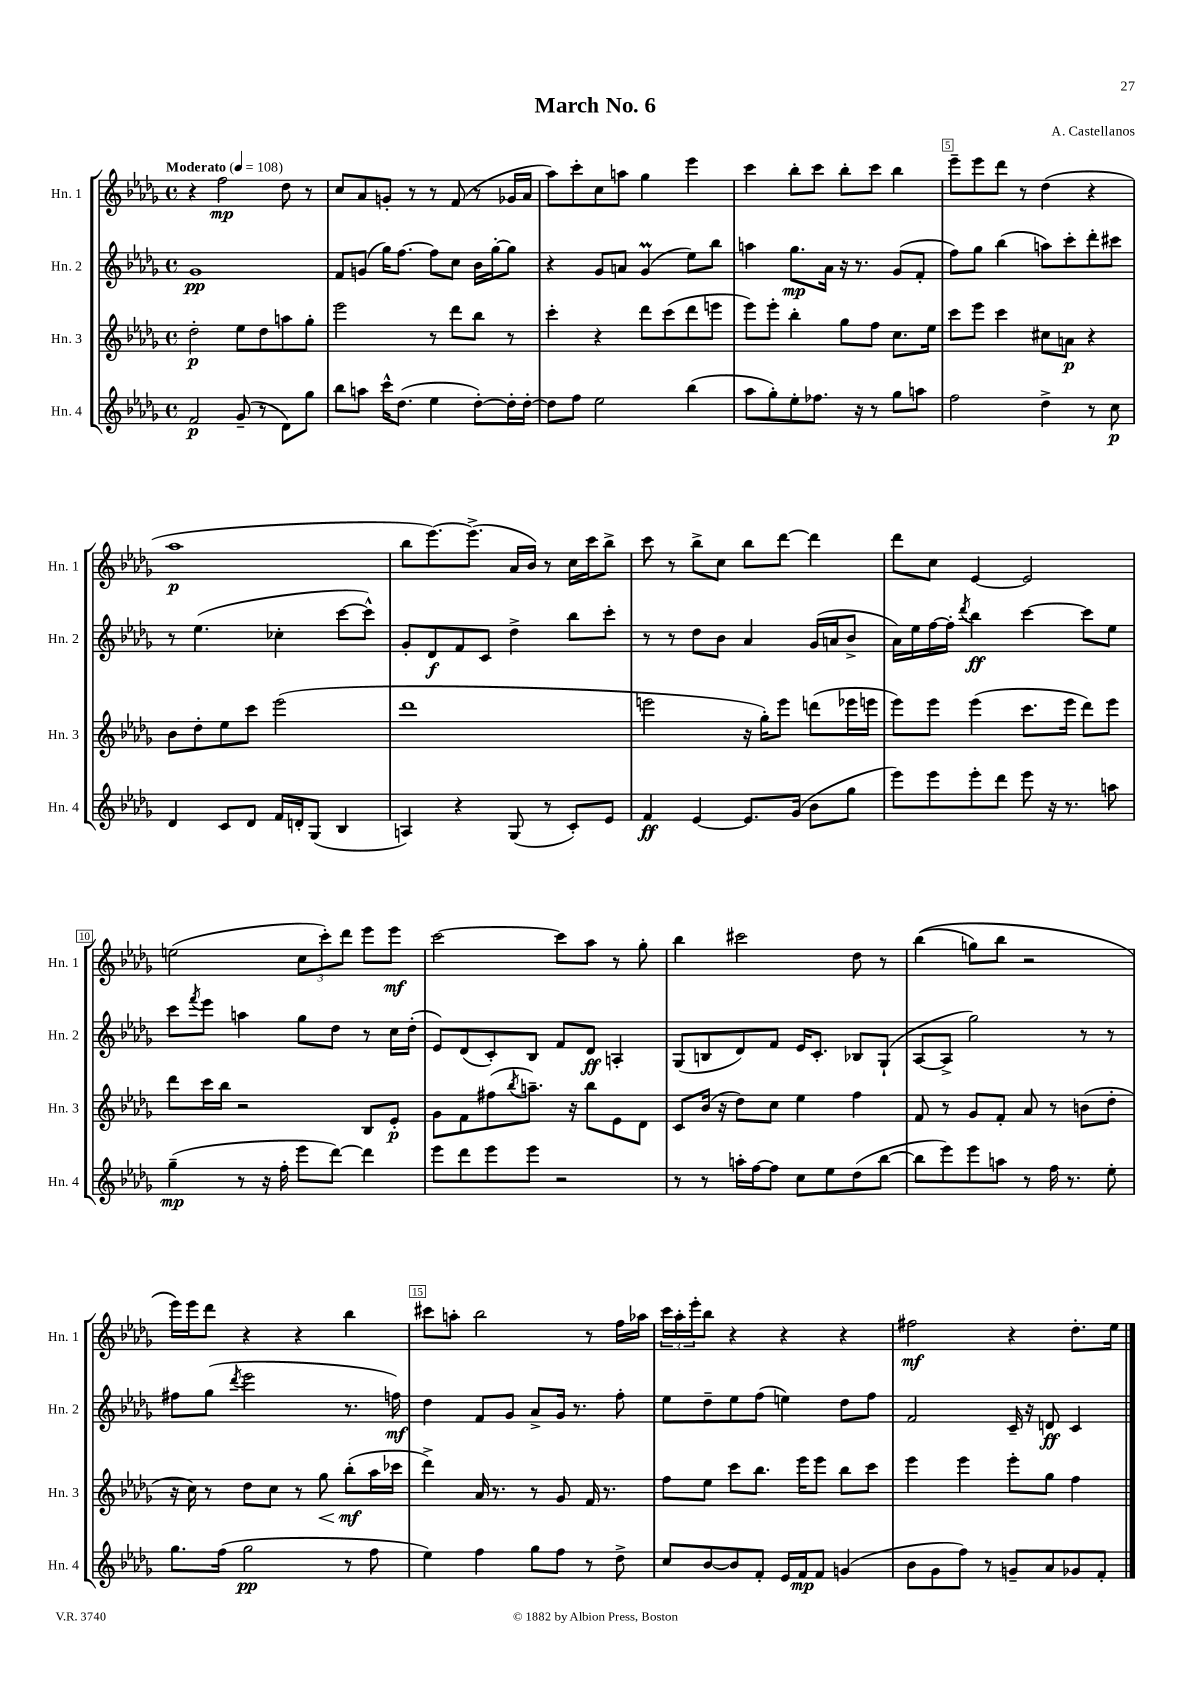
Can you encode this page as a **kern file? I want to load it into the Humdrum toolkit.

**kern	**kern	**kern	**kern
*staff4	*staff3	*staff2	*staff1
*clefG2	*clefG2	*clefG2	*clefG2
*k[b-e-a-d-g-]	*k[b-e-a-d-g-]	*k[b-e-a-d-g-]	*k[b-e-a-d-g-]
*M4/4	*M4/4	*M4/4	*M4/4
*met(c)	*met(c)	*met(c)	*met(c)
*MM108	*MM108	*MM108	*MM108
2f/	2dd-'\	1g-	4r
.	.	.	2ff\
(8g-~/	8ee-\L	.	.
8r	8dd-\	.	.
8d-\L)	8aa\	.	8dd-\
8gg-\J	8gg-'\J	.	8r
=	=	=	=
8bb-\L	2eee-\	8f/L	8cc/L
8aa\J	.	(8g/J	8a-/
16ccc^^\LK	.	16gg-\LK)	8g'/J
(8.dd-\J	.	[8.ff\J	.
.	.	.	8r
4ee-\	8r	8ff\]L	8r
.	8ddd-\L	8cc\J	(8f/
[8dd-'\L)	8bb-\J	16b-\LL	8r
.	.	[16gg-'\J	.
16dd-'\]L	8r	8gg-\]J	16g-/LL
[16dd-'\JJ	.	.	16a-/JJ
=	=	=	=
8dd-\]L	4ccc'\	4r	8aa-\L)
8ff\J	.	.	8ccc'\
2ee-\	4r	8g-/L	8cc\
.	.	8a/J	8aa\J
.	8ddd-\L	(4g-/	4gg-\
.	(8ccc\	.	.
(4bb-\	8ddd-\	8ee-\L)	4eee-\
.	8eee\J	8bb-\J	.
=	=	=	=
8aa-\L	8eee-\L)	4aa\	4ccc\
8gg-'\)	8eee-'\J	.	.
8ee-'\	4bb-'\	8.gg-\L	8bb-'\L
8.ff-\J	.	.	8ccc\J
.	.	16a-\Jk	.
.	8gg-\L	16r	8bb-'\L
16r	.	8.r	.
8r	8ff\J	.	8ccc\J
8gg-\L	8.cc\L	(8g-/L	4bb-\
8aa\J	.	8f'/J	.
.	16ee-\Jk	.	.
=	=	=	=
2ff\	8ccc\L	8ff\L)	8eee-~\L
.	8eee-\J	8gg-\J	8eee-\
.	4ccc\	(4bb-\	8ddd-\J
.	.	.	8r
4dd-^\	8cc#\L	8aa\L)	(4dd-\
.	8a\J	8ccc'\	.
8r	4r	8ddd-'\	4r
8cc\	.	8ccc#\J	.
=	=	=	=
4d-/	8b-\L	8r	1aa-
.	8dd-'\	(4.ee-\	.
8c/L	8ee-\	.	.
8d-/J	8ccc\J	.	.
16f/LL	(2eee-\	4cc-'\	.
16d'/J	.	.	.
(8G-/J	.	.	.
4B-/	.	[8ccc\L	.
.	.	8ccc^^\]J)	.
=	=	=	=
4A/)	1ddd-	8g-'/L	8bb-\L
.	.	8d-/	[8.eee-\)
4r	.	8f/	.
.	.	.	(8.eee-^\]J
.	.	8c/J	.
(8G-/	.	4dd-^\	16a-/LL
.	.	.	16b-/JJ)
8r	.	.	8r
8c'/L)	.	8bb-\L	16cc\LL
.	.	.	16ccc\J
8e-/J	.	8ccc'\J	8bb-^\J
=	=	=	=
4f/	2eee\	8r	8ccc\
.	.	8r	8r
[4e-/	.	8dd-\L	8bb-^\L
.	.	8b-\J	8cc\J
8.e-/]L	16r	4a-/	8bb-\L
.	16gg-'\LK)	.	.
.	8eee\J	.	[8ddd-\J
(16g-/Jk	.	.	.
8b-\L	(8ddd\L	(16g-/LL	4ddd-\]
.	.	16a/J	.
8gg-\J	16eee-\L	8b-^/J	.
.	16eee\JJ	.	.
=	=	=	=
8eee-\L)	8eee-\L)	16a-\LL)	8ddd-\L
.	.	16ee-\	.
8eee-\	8eee-\J	[16ff\	8cc\J
.	.	16ff'\]JJ	.
.	.	8qddd-/	.
8eee-'\	(4eee-\	4bb-\	[4e-/
8ddd-\J	.	.	.
8eee-\	8.ccc\L	[4ccc\	2e-/]
16r	.	.	.
8.r	16eee-\Jk	.	.
.	8ddd-\L)	8ccc\]L	.
8aa\	8eee-\J	8ee-\J	.
=	=	=	=
(4gg-~\	8ddd-\L	8ccc\L	(2ee\
.	.	8qfff/	.
.	16ccc\L	8eee-\J	.
.	16bb-\JJ	.	.
8r	2r	4aa\	.
16r	.	.	.
16ff'\	.	.	.
8eee-\L	.	8gg-\L	12cc\L
.	.	.	12ccc'\)
[8ddd-\J)	.	8dd-\J	.
.	.	.	12ddd-\J
4ddd-\]	8B-/L	8r	8eee-\L
.	8e-'/J	16cc\LL	8eee-\J
.	.	(16dd-'\JJ	.
=	=	=	=
8eee-\L	8g-\L	8e-/L)	[2ccc\
8ddd-\	8f\	(8d-/	.
8eee-\	(8ff#\	8c'/)	.
.	8qbb-/	.	.
8eee-\J	8.aa~\J)	8B-/J	.
2r	.	8f/L	8ccc\]L
.	16r	.	.
.	8bb-\L	8d-/J	8aa-\J
.	8e-\	4A'/	8r
.	8d-\J	.	8gg-'\
=	=	=	=
8r	8c/L	(8G-/L	4bb-\
8r	(16b-/Jk	8B/	.
.	16r	.	.
16aa'\LL	8dd-\L)	8d-/)	2ccc#\
[16ff\J	.	.	.
8ff\]J	8cc\J	8f/J	.
8cc\L	4ee-\	16e-/LK	.
.	.	8.c'/J	.
8ee-\	.	.	.
(8dd-\	4ff\	8B-/L	8dd-\
[8bb-\J	.	(8G-`/J	8r
=	=	=	=
8bb-\]L	8f/	[8A-/L	&((4bb-\
8eee-\)	8r	8A-^/]J	.
8eee-\	8g-/L	2gg-\)	8gg\L)
8aa\J	8f'/J	.	8bb-\J
8r	8a-/	.	2r
16ff\	8r	.	.
8.r	.	.	.
.	(8b\L	8r	.
8ee-'\	8dd-'\J	8r	.
=	=	=	=
8.gg-\L	16r	8ff#\L	16eee-\LL&)
.	16cc\)	.	16eee-\J
.	8r	(8gg-\J	8ddd-\J
(16ff\Jk	.	.	.
.	.	8qddd-/	.
2gg-\	8dd-\L	2eee-\	4r
.	8cc\J	.	.
.	8r	.	4r
.	8gg-\	.	.
8r	(8bb-'\L	8.r	4bb-\
8ff\	16aa-\L	.	.
.	16ccc-\JJ	16ff\)	.
=	=	=	=
4ee-\)	4ddd-^\)	4dd-\	8ccc#\L
.	.	.	8aa'\J
4ff\	16a-/	8f/L	2bb-\
.	8.r	.	.
.	.	8g-/J	.
8gg-\L	8r	8a-^/L	.
8ff\J	8g-/	16g-/Jk	.
.	.	8.r	.
8r	16f/	.	8r
.	8.r	.	.
8dd-^\	.	8ff'\	16ff\LL
.	.	.	16aa-\JJ
=	=	=	=
8cc/L	8ff\L	8ee-\L	24ccc\LL
.	.	.	24aa-'\
.	.	.	24eee-'\J
[8b-/	8ee-\J	8dd-~\	8bb-\J
8b-/]	8ccc\L	8ee-\	4r
8f'/J	8.bb-\J	(8ff\J	.
16e-/LL	.	4ee\)	4r
16f/J	16eee-\LK	.	.
8f/J	8eee-\J	.	.
(4g/	8bb-\L	8dd-\L	4r
.	8ccc\J	8ff\J	.
=	=	=	=
8b-\L	4eee-\	2f/	2ff#\
8g-\	.	.	.
8ff\J)	4eee-\	.	.
8r	.	.	.
8g~/L	8eee-'\L	16c~/	4r
.	.	16r	.
8a-/	8gg-\J	8d/	.
8g-/	4ff\	4c/	8.dd-'\L
8f'/J	.	.	.
.	.	.	16ee-\Jk
==	==	==	==
*-	*-	*-	*-
